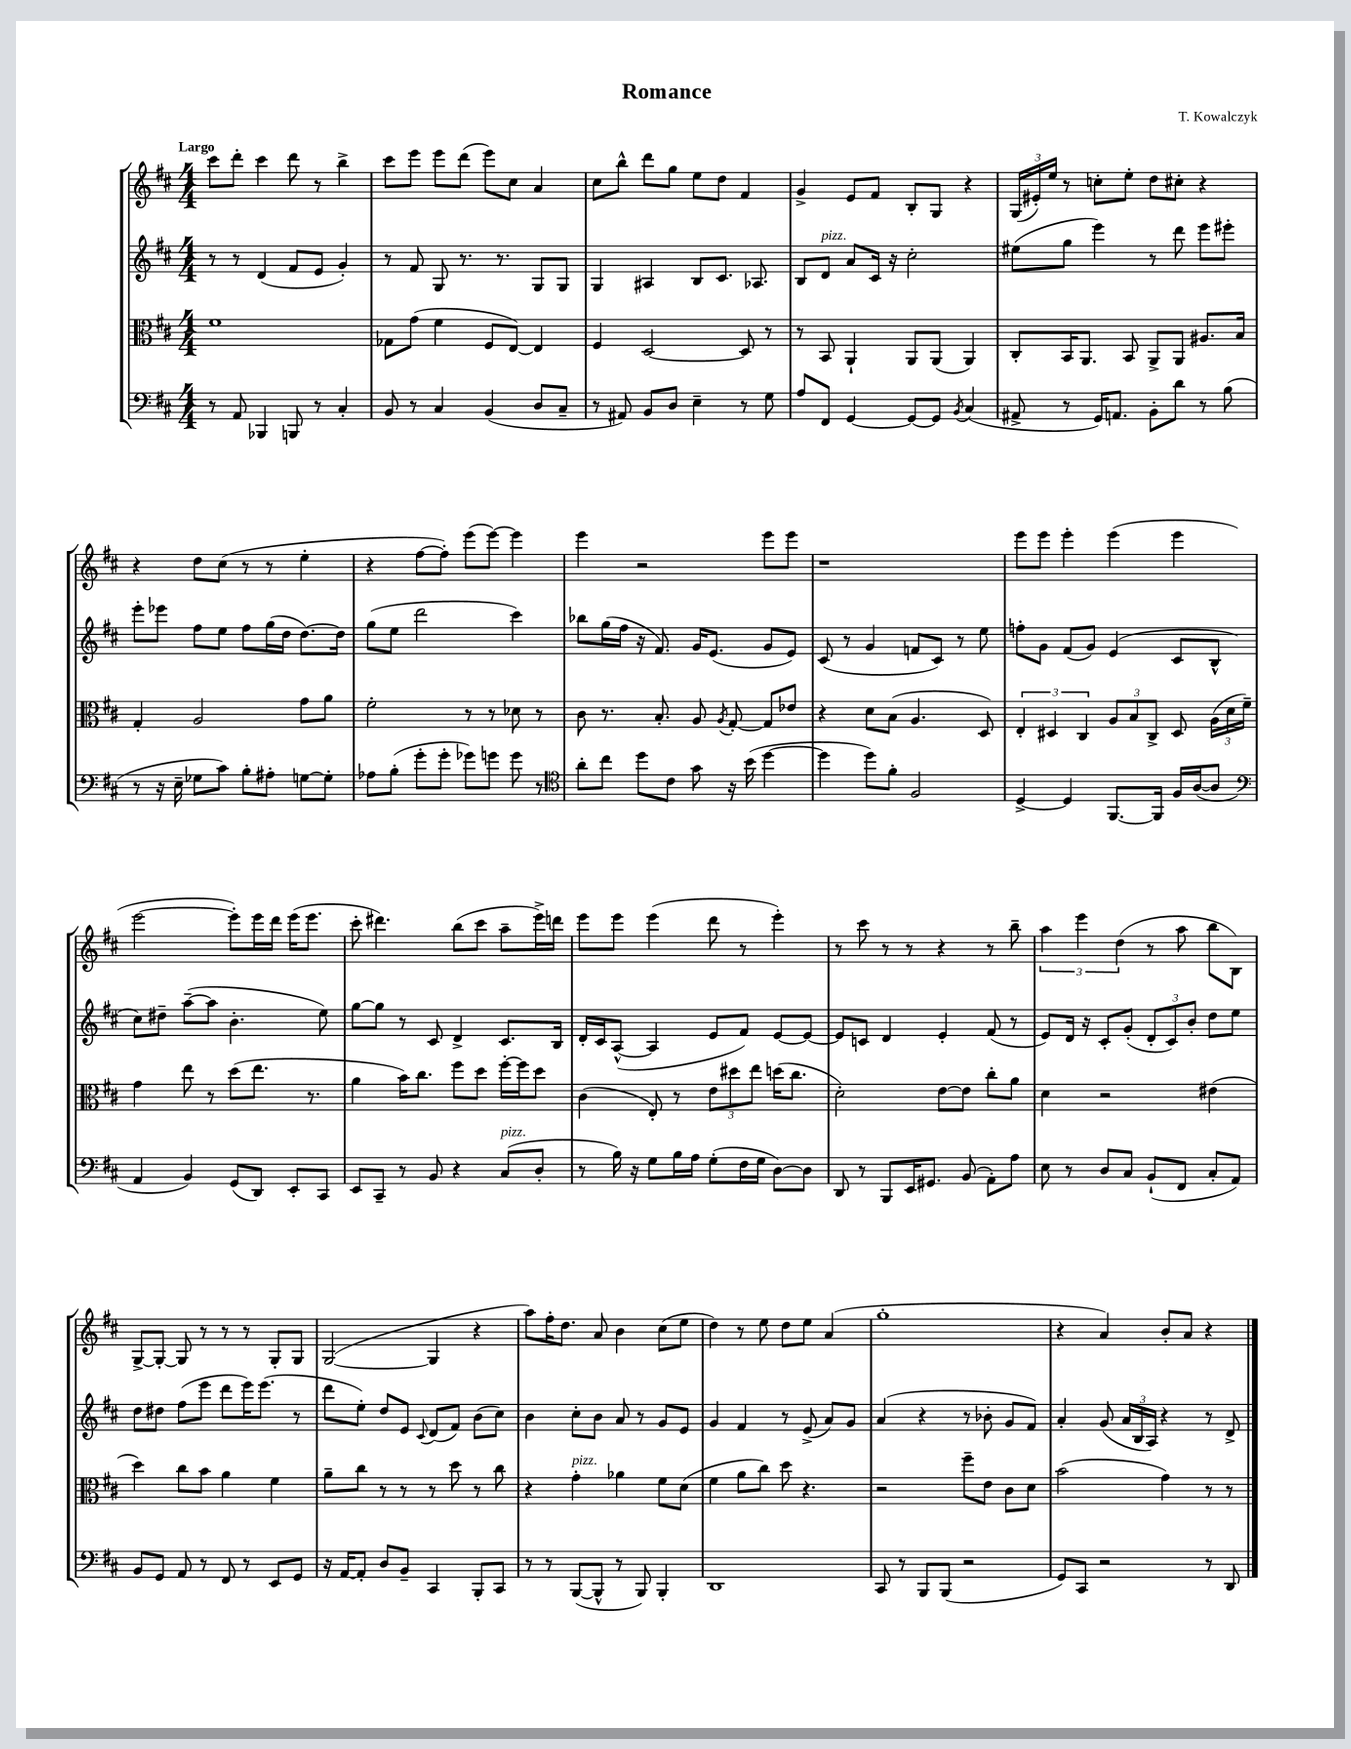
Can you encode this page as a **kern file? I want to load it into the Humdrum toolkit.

**kern	**kern	**kern	**kern
*staff4	*staff3	*staff2	*staff1
*clefF4	*clefC3	*clefG2	*clefG2
*k[f#c#]	*k[f#c#]	*k[f#c#]	*k[f#c#]
*M4/4	*M4/4	*M4/4	*M4/4
8r	1f#	8r	8ccc#
8AA	.	8r	8ddd'
4BBB-	.	(4d	4ccc#
8BBB	.	8f#	8ddd
8r	.	8e	8r
4C#'	.	4g')	4bb^
=	=	=	=
8BB	8G-	8r	8ccc#
8r	(8g	8f#	8eee
4C#	4f#	8G	8eee
.	.	8.r	(8ddd
(4BB	8F#	.	8eee)
.	.	8.r	.
.	[8E)	.	8cc#
8D	4E]	8G	4a
8C#~	.	8G	.
=	=	=	=
8r	4F#	4G	8cc#
8AA#)	.	.	8bb^^
8BB	[2D	4A#	8ddd
8D	.	.	8gg
4E~	.	8B	8ee
.	.	8.c#	8dd
8r	8D]	.	4f#
.	.	8.A-	.
8G	8r	.	.
=	=	=	=
8A	8r	8B	4g^
8FF#	8BB	8d	.
[4GG	4AA`	8a	8e
.	.	16c#	8f#
.	.	16r	.
8GG_	8AA	2cc#'	8B'
8GG]	(8AA	.	8G
8qBB	.	.	.
(4C#	4AA)	.	4r
=	=	=	=
8AA#^	8C#'	(8ee#	(24G
.	.	.	24e#')
.	.	.	24ee
8r	16BB	8gg	8r
.	8.AA	.	.
16GG)	.	4eee)	8cc'
8.AA	.	.	.
.	8BB	.	8ee'
8BB'	8AA^	8r	8dd
8d	8AA	8ddd	8cc#'
8r	8.A#	8eee	4r
(8B	.	8eee#'	.
.	16B	.	.
=	=	=	=
8r	4G'	8eee'	4r
16r	.	8eee-	.
16E~	.	.	.
8G-	2A	8ff#	8dd
8c#)	.	8ee	(8cc#
8B'	.	8ff#	8r
8A#'	.	(16gg	8r
.	.	16dd	.
[8G	8g	[8.dd)	4ee'
8G']	8a	.	.
.	.	16dd]	.
=	=	=	=
8A-	2f#'	(8gg	4r
(8B'	.	8ee	.
8g'	.	2ddd	[8ff#
8g'	.	.	8ff#'])
8g-)	8r	.	(8eee
8g	8r	.	[8eee)
8g	8d-	4ccc#)	4eee]
8r	8r	.	.
=	=	=	=
*clefC4	*	*	*
8a'	8c#	8bb-	4eee
8cc#	8.r	(16gg	.
.	.	16ff#	.
8dd	.	16r	2r
.	8.B'	8.f#)	.
8c#	.	.	.
8g	8A	16g	.
.	.	(8.e	.
.	8qA	.	.
16r	[8G'	.	.
(16b	.	.	.
[4dd	8G]	8g	8eee
.	8e-	8e)	8eee
=	=	=	=
4dd]	4r	(8c#	1r
.	.	8r	.
8dd)	8d	4g	.
8f#'	(8B	.	.
2F#	4.A	8f	.
.	.	8c#)	.
.	.	8r	.
.	8D)	8ee	.
=	=	=	=
[4D^	6E'	8ff'	8eee
.	.	8g	8eee
.	6D#	.	.
4D]	.	(8f#	4eee'
.	6C#	.	.
.	.	8g)	.
[8.FF#	12A	(4e	(4eee
.	12B	.	.
.	12C#^	.	.
16FF#]	.	.	.
16F#	8D#	8c#	4eee
([16A	.	.	.
8A]	(24A	8B^^	.
.	24d	.	.
.	24f#~)	.	.
=	=	=	=
*clefF4	*	*	*
4AA	4g	8cc#)	[2eee
.	.	8dd#~	.
4BB)	8ee	([8aa~	.
.	8r	8aa]	.
(8GG	(8dd	4.b'	8eee'])
8DD)	8.ee	.	16eee
.	.	.	16ddd
8EE'	.	.	(16eee
.	8.r	.	8.eee
8CC#	.	8ee)	.
=	=	=	=
8EE	4a	[8gg	8ccc#'
8CC#~	.	8gg]	4.ddd#)
8r	16b)	8r	.
.	8.cc#	.	.
8BB	.	8c#	.
4r	8ff#	4d^	(8bb
.	8dd	.	8ccc#
(8C#	[16ff#'	8.c#	8aa~
.	16ff#]	.	.
8D'	8dd	.	16eee^)
.	.	16B	16ddd
=	=	=	=
8r	(4c#	16d'	8eee
.	.	16c#	.
16B)	.	([8A^^	8eee
16r	.	.	.
8G	8E')	4A]	(4eee
16B	8r	.	.
16A	.	.	.
(8G'	12e	8e	8ddd
.	12dd#	.	.
16F#	.	8f#)	8r
.	12ee	.	.
16G	.	.	.
[8D)	(16dd	[8e	4eee')
.	8.cc#	.	.
8D]	.	8e_	.
=	=	=	=
8DD	2d')	8e]	8r
8r	.	8c	8ccc#
8BBB	.	4d	8r
16EE	.	.	8r
8.GG#	.	.	.
.	[8e	4e'	4r
(8BB	8e]	.	.
8AA')	8cc#'	(8f#	8r
8A	8a	8r	8bb~
=	=	=	=
8E	4d	8e)	6aa
8r	.	16d	.
.	.	.	6eee
.	.	16r	.
8D	2r	8c#'	.
.	.	.	(6dd
8C#	.	(8g'	.
(8BB`	.	12d'	8r
.	.	12c#)	.
8FF#	.	.	8aa
.	.	12b'	.
8C#'	(4e#	8dd	8bb
8AA)	.	8ee	8B)
=	=	=	=
8BB	4dd)	8dd	[8G^
8GG	.	8dd#	8G'_
8AA	8cc#	(8ff#	8G]
8r	8b	8eee	8r
8FF#	4a	8ddd	8r
8r	.	16eee)	8r
.	.	(8.eee	.
8EE	4f#	.	8G'
8GG	.	8r	8G
=	=	=	=
16r	8a~	8ddd	([2G
[16AA	.	.	.
8AA']	8cc#	8ee')	.
8D	8r	8dd	.
8BB~	8r	8e	.
.	.	8qqc#	.
4CC#	8r	(8d	4G]
.	8dd	8f#)	.
8BBB'	8r	(8b	4r
8CC#	8cc#	8cc#)	.
=	=	=	=
8r	4r	4b	8aa)
8r	.	.	16ff#'
.	.	.	8.dd
([8BBB	4g'	8cc#'	.
8BBB^^]	.	8b	8a
8r	4a-	8a	4b
8BBB)	.	8r	.
4BBB'	8f#	8g	(8cc#
.	(8d	8e	8ee
=	=	=	=
1DD	4f#	4g	4dd)
.	8a	4f#	8r
.	8cc#)	.	8ee
.	8dd	8r	8dd
.	4.r	(8e^	8ee
.	.	8a)	(4a
.	.	8g	.
=	=	=	=
8CC#	2r	(4a	1gg'
8r	.	.	.
8BBB	.	4r	.
(8BBB	.	.	.
2r	8ff#~	8r	.
.	8e	8b-'	.
.	8c#	8g	.
.	8d	8f#)	.
=	=	=	=
8GG)	(2b	4a'	4r
8CC#	.	.	.
2r	.	(8g	4a)
.	.	24a	.
.	.	24B	.
.	.	24A)	.
.	4g)	4r	8b'
.	.	.	8a
8r	8r	8r	4r
8DD	8r	8d^	.
==	==	==	==
*-	*-	*-	*-
